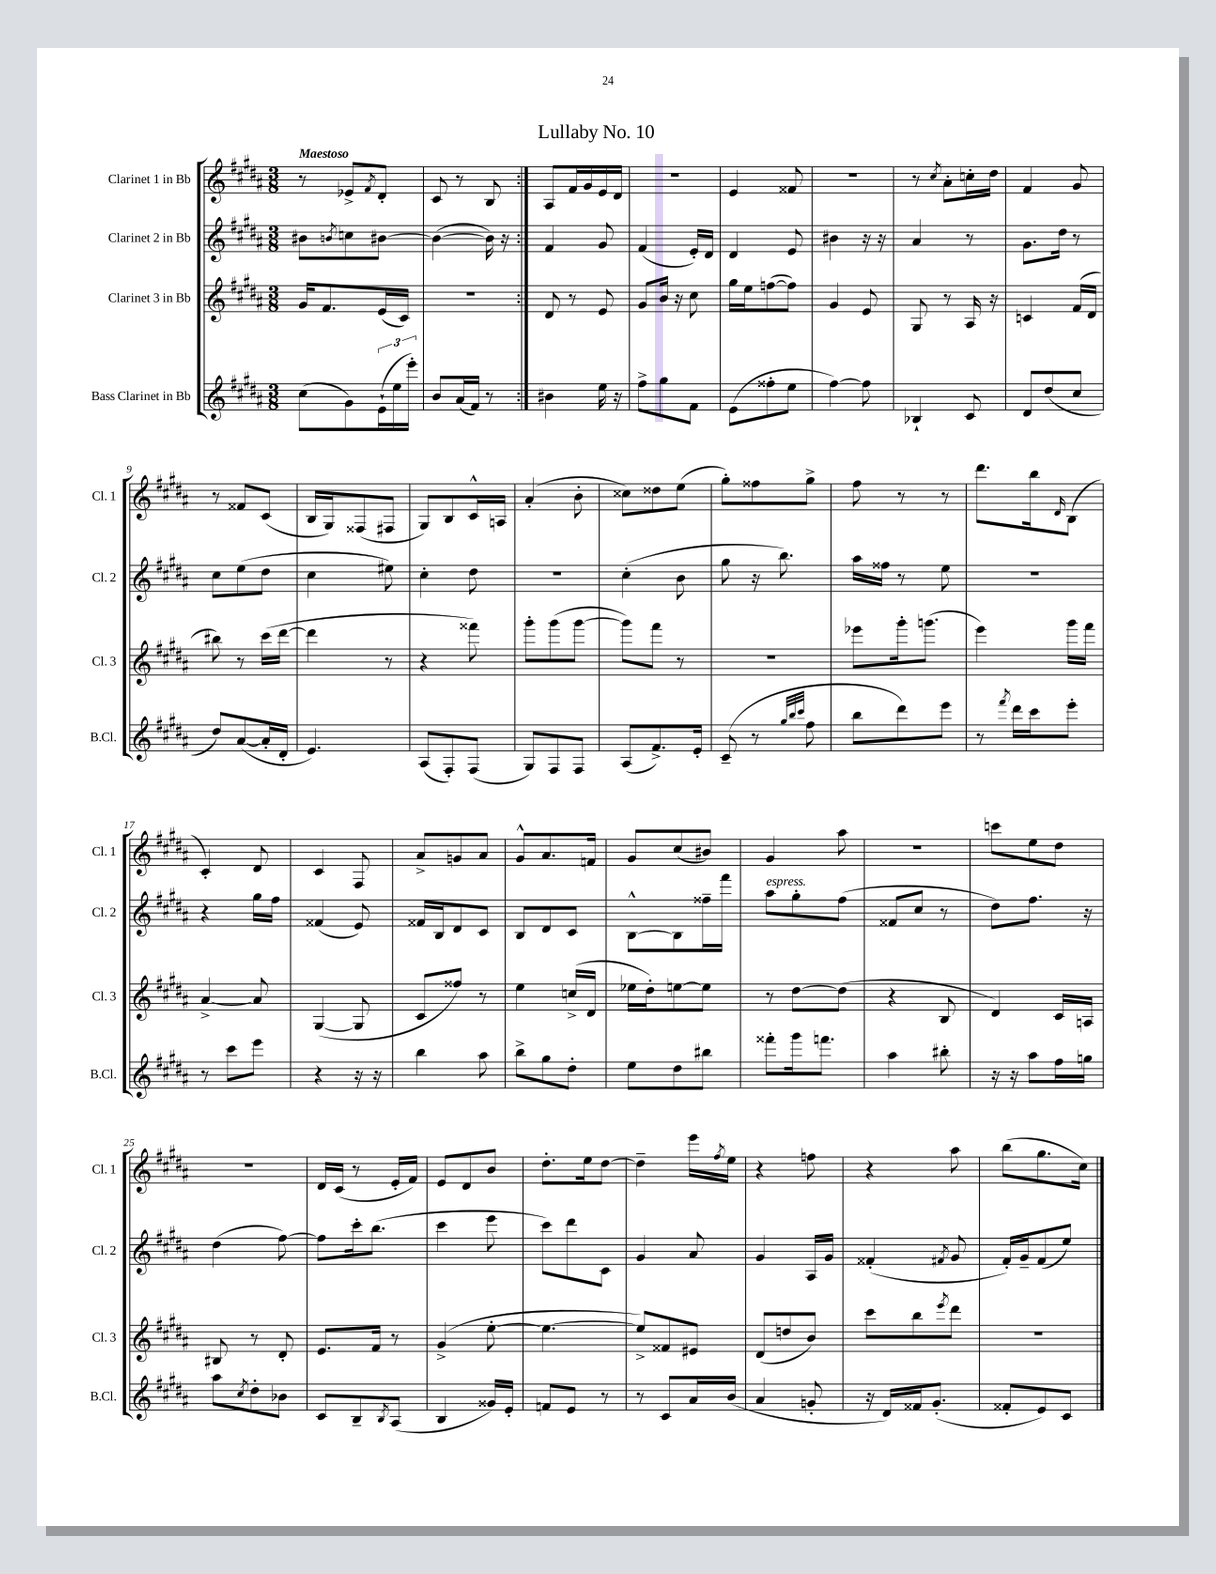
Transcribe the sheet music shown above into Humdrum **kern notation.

**kern	**kern	**kern	**kern
*staff4	*staff3	*staff2	*staff1
*clefG2	*clefG2	*clefG2	*clefG2
*k[f#c#g#d#a#]	*k[f#c#g#d#a#]	*k[f#c#g#d#a#]	*k[f#c#g#d#a#]
*M3/8	*M3/8	*M3/8	*M3/8
(8cc#\L	16g#/LK	8b#\L	8r
.	8.f#/	.	.
.	.	8qb/	.
8g#\)	.	8cc\	8e-^/L
.	.	.	8qf#/
(24e`\L	(16e/L	[8b#\J	8d#'/J
24ee\	.	.	.
.	16c#/JJ)	.	.
24eee'\JJ)	.	.	.
=	=	=	=
8b/L	4.r	(4b#\_	8c#/
(16a#/L	.	.	8r
16f#/JJ)	.	.	.
8r	.	16b#\])	8B/
.	.	16r	.
=:|!	=:|!	=:|!	=:|!
4b#\	8d#/	4f#/	8A#/L
.	8r	.	16f#/L
.	.	.	16g#/
16ee\	8e/	8g#/	16e/
16r	.	.	16d#/JJ
=	=	=	=
8ff#^\L	8g#/L	(4f#/	4.r
8gg#\	16b/Jk	.	.
.	16r	.	.
8f#\J	8cc#\	16e'/LL)	.
.	.	16d#/JJ	.
=	=	=	=
(8e\L	16gg#\LL	4d#/	4e/
.	16ee\J	.	.
8ff##'\	([8ff\	.	.
8ee\J	8ff\]J)	8e/	8f##/
=	=	=	=
[4ff#\)	4g#/	4b#\	4.r
8ff#\]	8e/	16r	.
.	.	16r	.
=	=	=	=
4B-`/	8G#/	4a#/	8r
.	.	.	8qcc#/
.	8r	.	8a#'\L
8c#/	16A#/	8r	16cc'\L
.	16r	.	16dd#\JJ
=	=	=	=
8d#/L	4c/	8.g#\L	4f#/
(8dd#/	.	.	.
.	.	16dd#\Jk	.
8cc#/J	(16f#/LL	8r	8g#/
.	16d#/JJ	.	.
=	=	=	=
8dd#/L)	8bb#\)	8cc#\L	8r
([8a#/	8r	(8ee\	8f##/L
16a#'/]L	(16ccc#\LL	8dd#\J	(8c#/J
16d#'/JJ	[16ddd#\JJ	.	.
=	=	=	=
4.e/)	4ddd#\]	4cc#\	16B/LL
.	.	.	16G#/J)
.	.	.	(8F##/
.	8r	8ee#\)	8F#/J
=	=	=	=
(8A#/L	4r	4cc#'\	8G#/L)
8F#'/)	.	.	8B/
(8F#/J	8fff##\)	8dd#\	16c#^^/L
.	.	.	16A/JJ
=	=	=	=
8G#/L)	8ggg#'\L	4.r	(4a#'/
8F#/	(8ggg#\	.	.
8F#/J	[8ggg#\J	.	8b'\
=	=	=	=
(8A#/L	8ggg#\]L)	(4cc#'\	8cc##\L)
8.f#^/)	8fff#\J	.	8dd##\
.	8r	8b\	(8ee\J
16e'/Jk	.	.	.
=	=	=	=
(8c#~/	4.r	8gg#\	8gg#'\L)
8r	.	16r	8ff##\
.	.	8.bb\)	.
32qqgg#/LLL	.	.	.
32qqbb/	.	.	.
32qqccc#/JJJ	.	.	.
8ff#\	.	.	8gg#^\J
=	=	=	=
8bb\L	8eee-\L	16aa#\LL	8ff#\
.	.	16ff##\JJ	.
8ddd#\)	16ggg#'\k	8r	8r
.	(8.ggg\J	.	.
8eee\J	.	8ee\	8r
=	=	=	=
8r	4eee\)	4.r	8.ddd#\L
8qfff#/	.	.	.
16ddd#\LL	.	.	.
16ccc#\J	.	.	16bb\k
.	.	.	16qqd#/
8eee'\J	16ggg#\LL	.	(8B\J
.	16fff#\JJ	.	.
=	=	=	=
8r	[4a#^/	4r	4c#'/)
8ccc#\L	.	.	.
8eee\J	8a#/]	16gg#\LL	8d#/
.	.	16ff#\JJ	.
=	=	=	=
4r	([4G#/	(4f##/	4c#/
16r	8G#/]	8e/)	8F#/
16r	.	.	.
=	=	=	=
4bb\	8c#/L	16f##/LL	8a#^/L
.	.	16B/J	.
.	8ff##/J)	8d#/	8g/
8aa#\	8r	8c#/J	8a#/J
=	=	=	=
8bb^\L	4ee\	8B/L	8g#^^/L
8gg#\	.	8d#/	8.a#/
8dd#'\J	(16cc^/LL	8c#/J	.
.	16d#/JJ	.	16f/Jk
=	=	=	=
8ee\L	16ee-\LL	[8B^^\L	8g#/L
.	16dd#'\J)	.	.
8dd#\	[8ee\	8B\]	(8cc#/
8bb#\J	8ee\]J	16ff##~\L	8b#/J)
.	.	16fff#\JJ	.
=	=	=	=
8fff##'\L	8r	8aa#\L	4g#/
16ggg#\k	[8dd#\L	8gg#'\	.
8.fff\J	.	.	.
.	(8dd#\]J	(8ff#\J	8aa#\
=	=	=	=
4aa#\	4r	8f##/L	4.r
.	.	8cc#/J	.
8bb#'\	8B/	8r	.
=	=	=	=
16r	4d#/)	8dd#\L)	8ccc\L
16r	.	.	.
8aa#\L	.	8.ff#\J	8ee\
16ff#\L	16c#/LL	.	8dd#\J
16gg\JJ	16A/JJ	16r	.
=	=	=	=
8aa#\L	8B#/	(4dd#\	4.r
8qcc#/	.	.	.
8dd#'\	8r	.	.
8b-\J	8d#'/	[8ff#\)	.
=	=	=	=
8c#/L	8.e/L	8ff#\]L	16d#/LL
.	.	.	(16c#/JJ
8B~/	.	16ccc#'\k	8r
.	16f#/Jk	(8.bb\J	.
8qB/	.	.	.
(8A#/J	8r	.	16e'/LL
.	.	.	16f#/JJ)
=	=	=	=
4B/	(4g#^/	4ccc#\	8e/L
.	.	.	8d#/
16g##/LL)	[8ee'\	8eee\	8b/J
16e'/JJ	.	.	.
=	=	=	=
8f/L	4.ee\_	8ccc#\L)	8.dd#'\L
8e/J	.	8ddd#\	.
.	.	.	16ee\k
8r	.	8c#\J	[8dd#\J
=	=	=	=
8r	8ee^/]L)	4g#/	4dd#~\]
8c#/L	8f##/	.	.
16a#/L	8e#/J	8a#/	16eee\LL
.	.	.	8qff#/
(16b/JJ	.	.	16ee\JJ
=	=	=	=
4a#/	(8d#/L	4g#/	4r
.	8dd/	.	.
8g'/	8b/J)	16A#/LL	8ff\
.	.	16g#/JJ	.
=	=	=	=
16r	8ccc#\L	(4f##'/	4r
16d#/LL)	.	.	.
16f##/J	8bb\	.	.
(8.g#'/J	.	.	.
.	8qeee/	8qf#/	.
.	8ddd#\J	8g#/	8aa#\
=	=	=	=
8f##'/L	4.r	16f#'/LL)	(8bb\L
.	.	16g#~/J	.
8e/)	.	(8f#/	8.gg#\
8c#/J	.	8ee/J)	.
.	.	.	16cc#\Jk)
==	==	==	==
*-	*-	*-	*-
